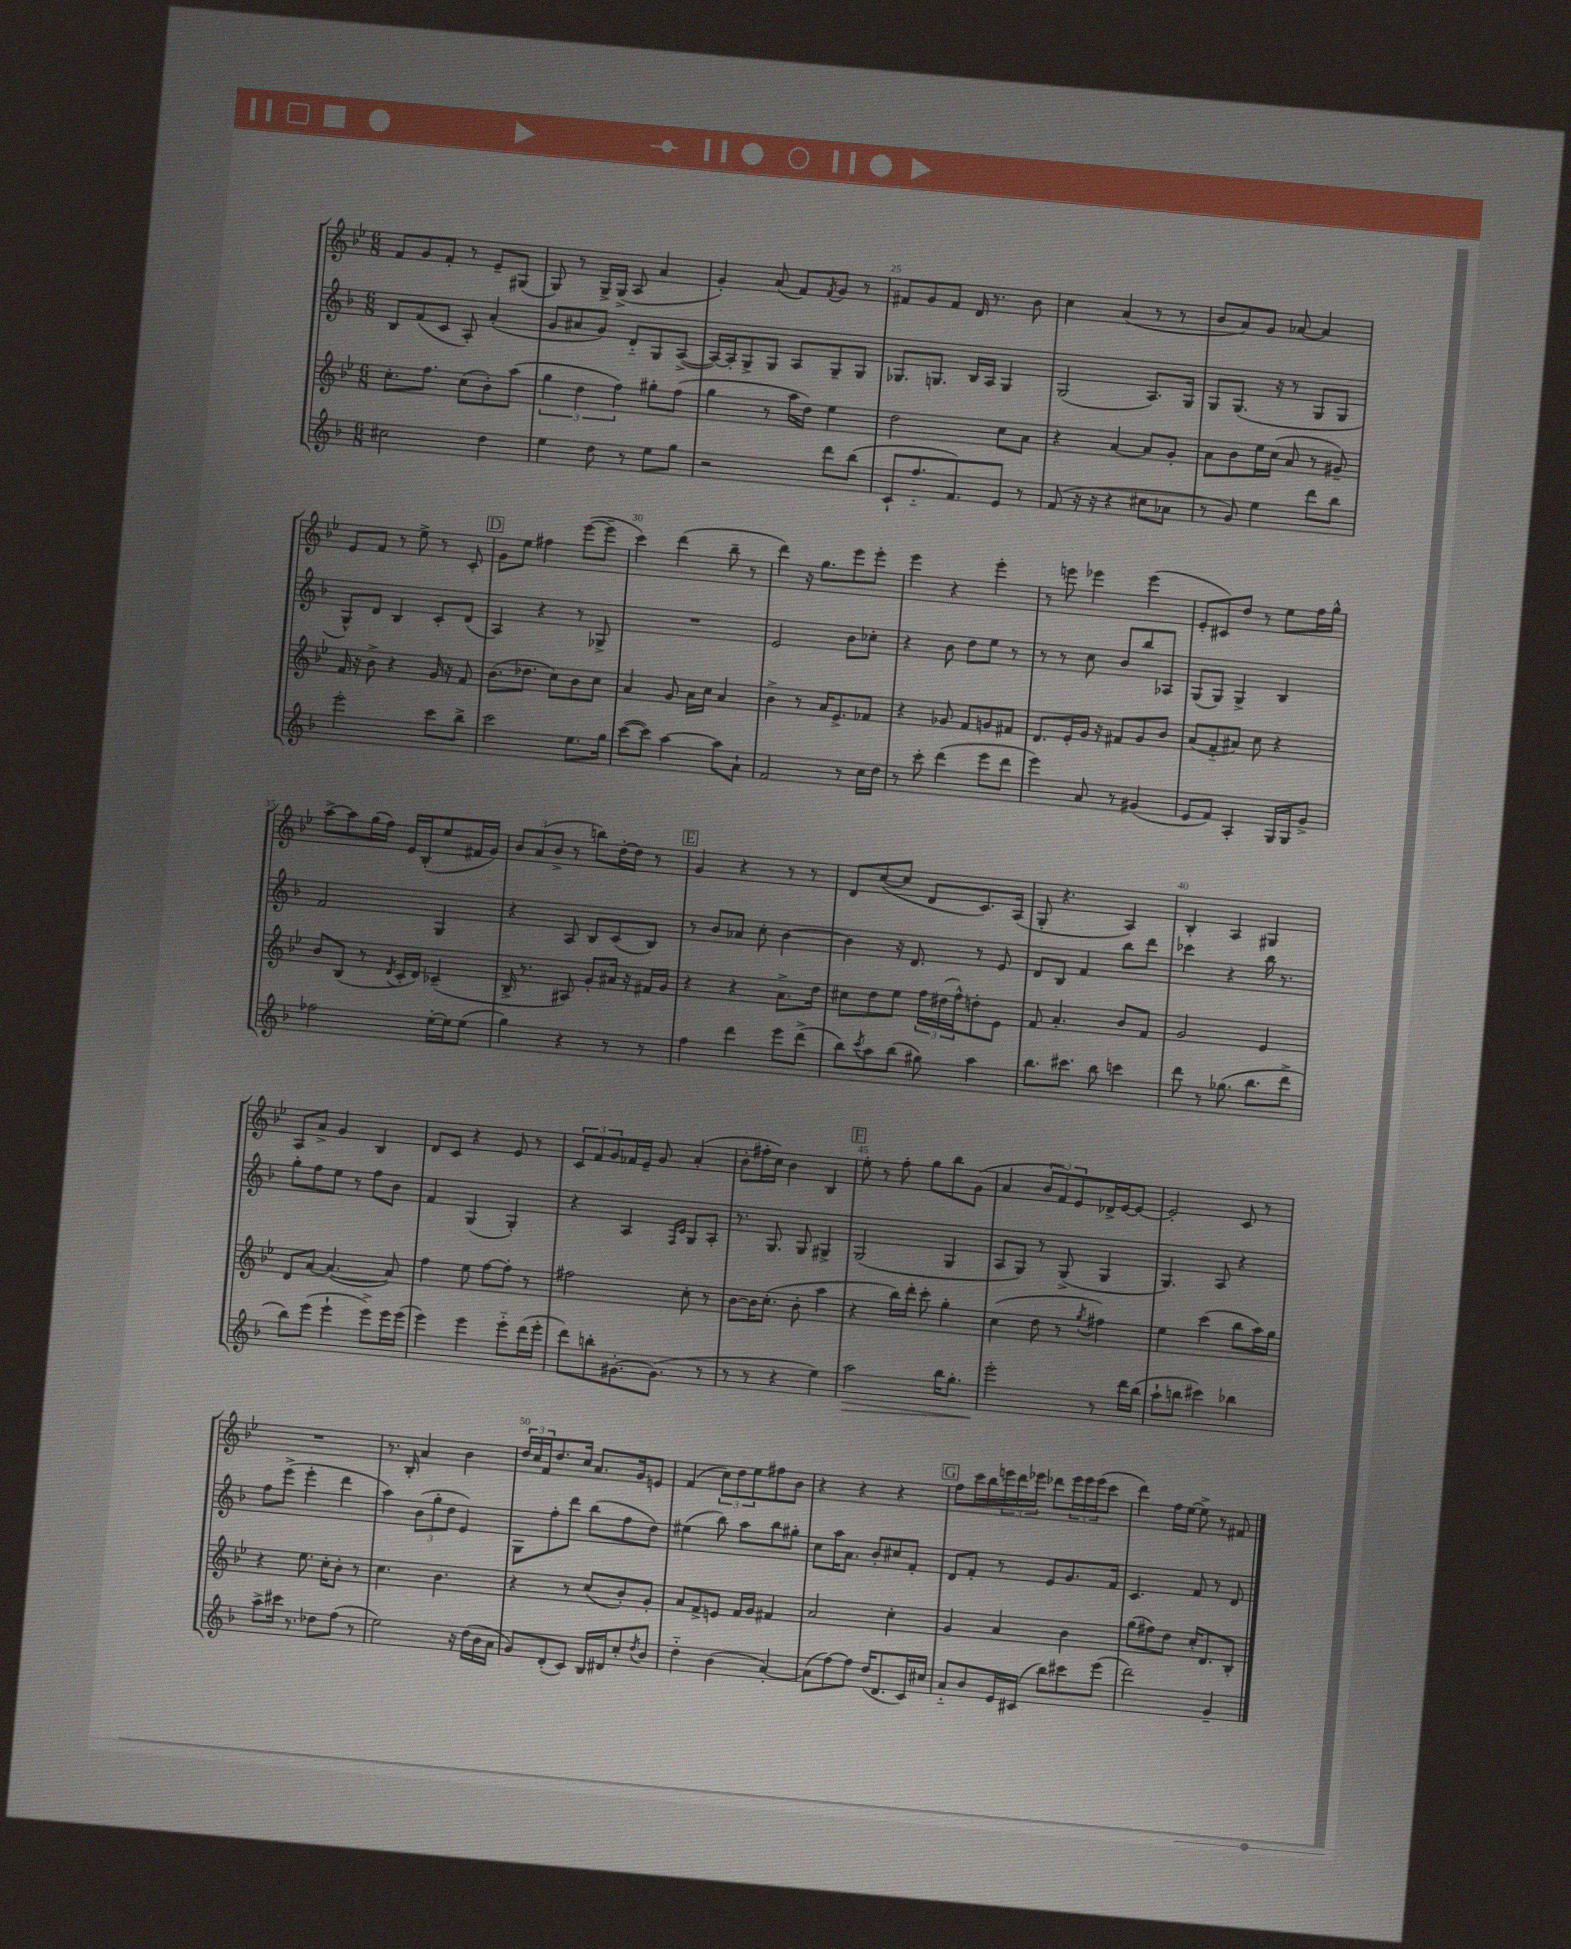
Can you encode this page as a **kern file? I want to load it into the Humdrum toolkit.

**kern	**dynam	**kern	**kern	**kern
*part4	*part4	*part3	*part2	*part1
*staff4	*staff4	*staff3	*staff2	*staff1
*clefG2	*	*clefG2	*clefG2	*clefG2
*k[b-]	*	*k[b-e-]	*k[b-]	*k[b-e-]
*M6/8	*	*M6/8	*M6/8	*M6/8
=22	=22	=22	=22	=22
2cc#X\	.	8.cc'\L	8B-/L	8f/L
.	.	.	(8f/	8g/
.	.	8.ff\J	.	.
.	.	.	8c/J	8f'/J
.	.	(8cc\L	8A'/)	8r
4dd\	.	8b-'\)	(4a'/	8e-~/L
.	.	(8aa\J	.	(8G#X/J
=23	=23	=23	=23	=23
4ee\	.	6gg\	8g/L	8G/)
.	.	.	8a#X/	8r
.	.	6dd\	.	.
8dd\	.	.	8g/J)	16G^/LL
.	.	.	.	(16G^/JJ
.	.	6ff\)	.	.
8r	.	.	8d/L	8A/
8ee\L	.	8gg#X'\L	8G/	4a/
8gg\J	.	(8ff\J	([8A^/J	.
=24	=24	=24	=24	=24
2r	.	4gg\	16A/LL_)	4g'/)
.	.	.	16A'/J]	.
.	.	.	8G^/	.
.	.	8r	8G/J	(8a/
.	.	16aa\LL	8A/L	8f/L)
.	.	16dd\JJ)	.	.
.	.	.	.	8qf/
8ddd\L	.	4ee-\	8G~/	8g/J
(8bb-\J	.	.	8G/J	8r
=25	=25	=25	=25	=25
8c`/L	.	2dd\	8.G-X/L	8f#X/L
8.ff/	.	.	.	8g/
.	.	.	8.Gn/J	.
.	.	.	.	8f#/J
8.f/)	.	.	.	.
.	.	.	16B-/LL	16d/
.	.	.	16A/JJ	8.r
8e/J	.	8cc\L	4G/	.
8r	.	8a\J	.	8b-\
=26	=26	=26	=26	=26
(8f/	.	4r	(2G/	4cc\
16r	.	.	.	.
16r	.	.	.	.
4r	.	[4a/	.	(4a/
8cc#X\L	.	8a/L]	8.A/L)	8r
8a-X\J	.	8g'/J	.	8r
.	.	.	16G/Jk	.
=27	=27	=27	=27	=27
8r	.	8a\L	8G/L	8b-/L
8g/)	.	8b-\	(8.G/J	8a/)
4ee\	.	16ee-\L	.	8g/J
.	.	(16cc\JJ	16r	.
.	.	8a/	8r	[8a-X/
8ddd\L	.	8r	8G/L	4a-/]
8bb-\J	.	8g#X~/)	8G/J	.
!!LO:LB:g=z
=28	=28	=28	=28	=28
2eee'\	.	16f/	8G^^/L)	8e-/L
.	.	16r	.	.
.	.	8b-^\	8d/J	8f/J
.	.	4r	4B-/	8r
.	.	.	.	8ee-^\
8ccc\L	.	16g/	8c'/L	8r
.	.	16r	.	.
8bb-^\J	.	8f/	(8d/J	8c'/
!!LO:REH:place=s1:t=D
=29	=29	=29	=29	=29
2ccc\	.	(8.b-\L	4A/)	8g\L
.	.	.	.	8ee-\J
.	.	8.dd-X\J	.	.
.	.	.	4r	4ff#X\
.	.	8cc\L)	.	.
8.ee\L	.	8b-\	8r	([8eee-\L
.	.	8cc\J	8G-X^/	8eee-~\J]
16gg\Jk	.	.	.	.
=30	=30	=30	=30	=30
([8ccc\L	.	4a/	2.r	4ccc\)
8ccc\J])	.	.	.	.
[4aa\	.	8g/	.	(4ddd\
.	.	16a\LL	.	.
.	.	16cc\JJ	.	.
8aa\L]	.	4a/	.	8bb-~\
8a`\J	.	.	.	8r
=31	=31	=31	=31	=31
2f/	.	4b-^\	2e/	4ddd\)
.	.	8r	.	16r
.	.	.	.	8.gg\L
.	.	16a/KL	.	.
.	.	8.e-^/	.	.
8r	.	.	8b-\L	8eee-\
16cc\LL	.	8f-X/J	8cc-X'\J	8eee-'\J
16dd\JJ	.	.	.	.
=32	=32	=32	=32	=32
8r	.	4r	4r	4eee-\
8ccc'\	.	.	.	.
(4ddd\	.	8g-X/	8b-\	4r
.	.	8f/L	8dd\L	.
8eee\L	.	8gn/	8ee\J	4eee-'\
8ddd\J	.	8f#X/J	8r	.
=33	=33	=33	=33	=33
4eee\)	.	8.d/L	8r	8r
.	.	.	8r	8eeen\
.	.	16e-'/L	.	.
8a/	.	16g/JJ	8cc\	4eee-X\
.	.	16r	.	.
8r	.	8f#X/L	8b-/L	.
(4g#X/	.	8g/	8bb-/	(4eee-\
.	.	8b-/J	8A-X/J	.
=34	=34	=34	=34	=34
8e/L	.	(8a/L	(8G/L	8e-'/L
8f/J)	.	8f/	8G/J)	8c#X/)
4A'/	.	8a#X/J)	4G^/	8dd/J
.	.	8cc\	.	8r
16G/LL	.	4r	4B-/	8ee-\L
16G/J	.	.	.	.
8g^/J	.	.	.	16ff\L
.	.	.	.	16gg^^\JJ
!!LO:LB:g=z
=35	=35	=35	=35	=35
2ff-X\	.	8b-/L	2f/	[8aa^\L
.	.	(8B-/J	.	8aa\]
.	.	8r	.	(16gg\L
.	.	.	.	16ff\JJ)
.	.	8qd/	.	.
.	.	16c'/LL	.	16e-/LL
.	.	16d/JJ)	.	(16B-'/J
[16ee'\LL	.	(4c-X~/	4G/	8ee-/
16ee\J]	.	.	.	.
(8ee\J	.	.	.	16f#X/L
.	.	.	.	16g/JJ)
=36	=36	=36	=36	=36
4gg\)	.	16B-^/	4r	12b-/L
.	.	8.r	.	.
.	.	.	.	(12a/
.	.	.	.	12b-^/J
4r	.	8A#X/)	8A/	8r
.	.	8g'/L	8B-/L	8bbn\L)
8r	.	16a#X/Jk	(8c/	[16dd'\L
.	.	16r	.	16dd\JJ]
8r	.	16f#X/LL	8B-/J)	8r
.	.	16g/JJ	.	.
!!LO:REH:place=s1:t=E
=37	=37	=37	=37	=37
4ff\	.	4r	8r	4g/
.	.	.	8b-/L	.
4ddd\	.	4r	8a-X/J	4r
.	.	.	8cc'\	.
8eee\L	.	8.a^\L	[4b-\	8r
(8ddd^\J	.	.	.	8r
.	.	16dd\Jk	.	.
=38	=38	=38	=38	=38
8bb-\L)	.	8cc#X\L	4b-\]	8d/L
8qccc/	.	.	.	.
8aa\	.	8dd\	.	([8cc/
(8bb-\J	.	8ee-\J	16r	8cc/J]
.	.	.	8.d/	.
8gg#X\)	.	24ff\LL	.	8d/L
.	.	(24dd#X\	.	.
.	.	24ff^^\J)	.	.
4aa\	.	8ddn'\	8r	8.c/)
.	.	8e-\J	8e/	.
.	.	.	.	(16A/Jk
=39	=39	=39	=39	=39
8.bb-\L	.	8f/	8d/L	8G'/
.	.	4.a'/	8B-/J	4.r
8.ccc#X\J	.	.	.	.
.	.	.	4f/	.
8bb-\	.	.	.	.
4cccn\	.	8b-/L	8bb-\L	4A/)
.	.	8f/J	8ddd\J	.
=40	=40	=40	=40	=40
8ddd\	.	2g/	4ccc-X\	4B-'/
8r	.	.	.	.
(8.gg-X\	.	.	4r	4A/
8.bb-\L	.	.	.	.
.	.	4e-/	16bb-\	4G#X/
.	.	.	8.r	.
8ddd^\J	.	.	.	.
!!LO:LB:g=z
=41	=41	=41	=41	=41
8bb-\L)	.	8d/L	8gg'\L	8A/L
(8eee\J	.	[8a/J	8ff\	8a^/J
4eee`\	.	(4.a/_	8ee\J	4g/
.	.	.	8r	.
8eee^\L)	.	.	8ff\L	4B-/
16eee\L	.	8a/])	8b-\J	.
(16eee\JJ	.	.	.	.
=42	=42	=42	=42	=42
4eee\)	.	4ff\	4f/	8d/L
.	.	.	.	8c/J
4eee\	.	8ee-\	(4G/	4r
.	.	[8ff\L	.	.
8eee\L	.	8ff'\J]	4G'/)	8e-/
(16ddd\L	.	8r	.	8r
16eee'\JJ	.	.	.	.
=43	=43	=43	=43	=43
8ddd\L)	.	2ff#X\	4r	12c/L
.	.	.	.	12f/
8bbn'\	.	.	.	.
.	.	.	.	12g/
[8.g#X'\	.	.	4A/	16f-X/L
.	.	.	.	16e-~/JJ
.	.	.	.	8g/
(8.g#\J]	.	.	.	.
.	.	.	16qqF/LL	.
.	.	.	16qqc/JJ	.
.	.	8cc'\	8G/L	(4a'/
8r	.	8r	8A'/J	.
=44	=44	=44	=44	=44
8r	.	[8b-\L	8.r	8b-'\L
8r	.	16b-\K]	.	16ff#X'\L
.	.	(8.cc'\J	8.G/	16cc\JJ)
4r	.	.	.	4b-\
.	.	8b-'\	8G/	.
4ee\)	.	4aa\	4G#X^/	4B-/
!!LO:REH:place=s1:t=F
=45	=45	=45	=45	=45
!	!LO:HP:b	!	!	!
2aa\	>	4r	(2G/	8ee-'\
.	.	.	.	8r
.	.	16bb-\LL)	.	8ff'\
.	.	16ddd'\JJ	.	.
.	.	8ccc'\	.	8gg\L
16bb-\KL	.	4gg'\	4G/	8bb-\
8.gg'\J	.	.	.	.
.	.	.	.	(8g\J
=46	=46	=46	=46	=46
2eee'\	.	(4cc\	8A/L	4a/
.	.	.	8G/J)	.
.	.	8dd\	8r	12b-/L
.	.	.	.	12f/)
.	.	8r	(8G^/	.
.	.	.	.	12e-/
.	.	8qgg/	.	.
8r	]	4ff#X\)	4G/	16d-X^/L
.	.	.	.	[16e-/J
16ddd\LL	.	.	.	8e-/J_
(16bb-\JJ	.	.	.	.
=47	=47	=47	=47	=47
8aa`\L	.	4ee-\	4.G/)	2e-'/]
8bbn\J	.	.	.	.
4ccc#X\)	.	(4ccc\	.	.
.	.	.	8A/	.
4bb-X\	.	8bb-\L	4r	8c/
.	.	16aa\L)	.	8r
.	.	16gg\JJ	.	.
!!LO:LB:g=z
=48	=48	=48	=48	=48
8aa^\L	.	4r	8ff\L	2.r
16ccc#X\Jk	.	.	(8eee^\J	.
8.r	.	.	.	.
.	.	8.ee-\	4eee'\	.
8dd-X\L	.	.	.	.
.	.	16cc'\KL	.	.
(8ff\J	.	8b-'\J	4ddd\	.
8r	.	8r	.	.
=49	=49	=49	=49	=49
2ee\)	.	4.cc\	4aa\)	8.r
.	.	.	.	16B-'/
.	.	.	(12b-\L	4a/
.	.	.	12gg'\	.
.	.	4.b-\	.	.
.	.	.	12dd\J	.
16r	.	.	4e/)	4b-\
(16dd\LL	.	.	.	.
16b-\	.	.	.	.
16a\JJ	.	.	.	.
=50	=50	=50	=50	=50
8g/L)	.	4r	8G\L	24dd/LL
.	.	.	.	24cc/
.	.	.	.	24f/J
(8d'/	.	.	8ff'\	8.dd/
8c/J)	.	8r	8ddd\J	.
.	.	.	.	16cc/Jk
16B-/LL	.	(8cc/L	(8bb-\L	8.a/L
16d#X/J	.	.	.	.
8cc'/	.	8b-'/)	8ff\	.
.	.	.	.	16g/k
8qdd/	.	.	.	.
8b-/J	.	8g'/J	8dd\J)	8en/J
=51	=51	=51	=51	=51
4dd\	.	8a/L	(4ee#X\	(4f/
.	.	8f^/	.	.
(4b-\	.	8en/J	8bb-\)	12cc\L)
.	.	.	.	12dd\
.	.	16f/LL	8aa\L	.
.	.	.	.	12ee-\
.	.	16g/JJ	.	.
[4a'/)	.	4f#X/	8bb-\	8ff#X\
.	.	.	8gg#X'\J	8b-\J
=52	=52	=52	=52	=52
(8a\L]	.	2a/	8cc\L	4r
[8ff\)	.	.	16aa\K	.
.	.	.	8.a\J	.
8ff\J]	.	.	.	4r
(16dd/KL	.	.	8b-'/L	.
8.d/	.	.	.	.
.	.	4cc'\	8cc#X/	4r
16c/L)	.	.	8f'/J	.
16cc#X/JJ	.	.	.	.
!!LO:REH:place=s1:t=G
=53	=53	=53	=53	=53
8a/L	.	4g/	8d/L	8ff\L
8b-/	.	.	8f'/J	16ccc\L
.	.	.	.	16bb-\
16e/L	.	4a/	8r	24eeen\
.	.	.	.	24ddd\
(16c#X/JJ	.	.	.	.
.	.	.	.	24eee-X\JJ
8bb-\L)	.	.	8e/L	8ddd-X\L
8ccc#X\	.	4b-\	8.g/	24eee-\L
.	.	.	.	24eee-\
.	.	.	.	(24eee-\J
(8eee\J	.	.	.	8ccc\J
.	.	.	16f/Jk	.
=54	=54	=54	=54	=54
2ddd\)	.	(8gg\L	4.c/	4ddd\)
.	.	8ff#X\)	.	.
.	.	8dd\J	.	16ff\LL
.	.	.	.	[16ee-\JJ
.	.	16cc'/KL	8f/	8ee-^\]
.	.	8.d/	.	.
4g~/	.	.	8r	8r
.	.	8B-'/J	8d/	8f#X/
==	==	==	==	==
*-	*-	*-	*-	*-
